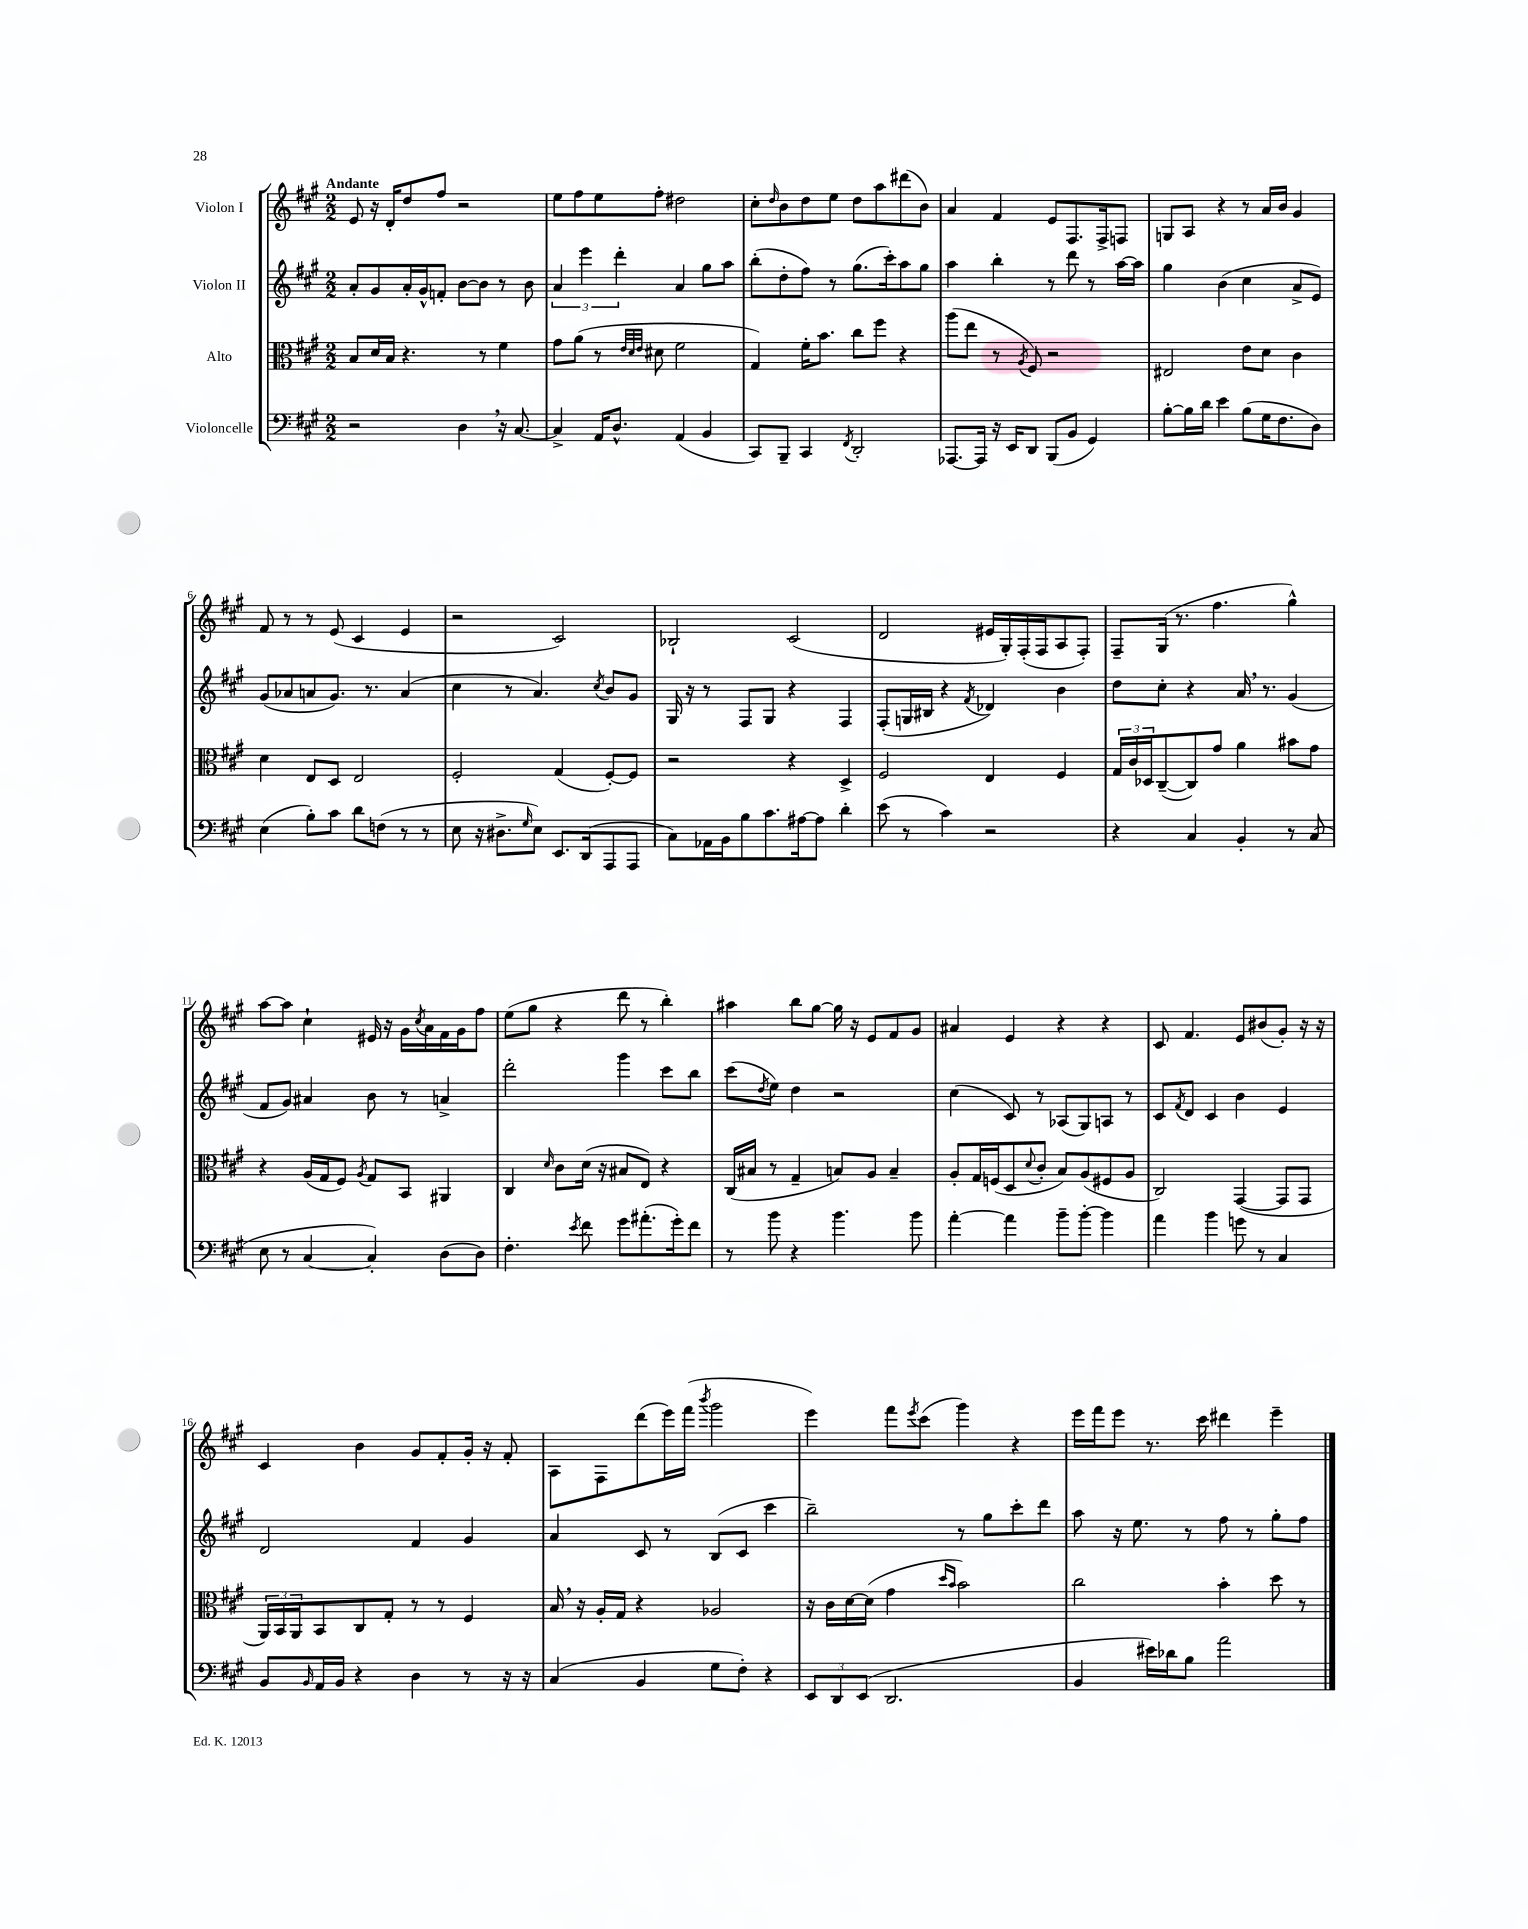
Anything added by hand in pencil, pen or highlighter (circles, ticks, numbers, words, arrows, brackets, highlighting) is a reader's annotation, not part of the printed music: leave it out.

**kern	**kern	**kern	**kern
*part4	*part3	*part2	*part1
*staff4	*staff3	*staff2	*staff1
*I"Violoncelle	*I"Alto	*I"Violon II	*I"Violon I
*clefF4	*clefC3	*clefG2	*clefG2
*k[f#c#g#]	*k[f#c#g#]	*k[f#c#g#]	*k[f#c#g#]
*M2/2	*M2/2	*M2/2	*M2/2
=1	=1	=1	=1
!	!	!	!LO:TX:a:B:t=Andante
2r	8B/L	8a'/L	8e/
.	16d/L	8g#/	16r
.	16B/JJ	.	16d'/KL
.	4.r	16a'/L	8dd/
.	.	16g#^^/J	.
.	.	8fn'/J	8ff#/J
4D,\	.	[8b\L	2r
.	8r	8b\J]	.
16r	4f#\	8r	.
[8.C#/	.	.	.
.	.	8b\	.
=2	=2	=2	=2
4C#^/]	8g#\L	6a/	8ee\L
.	(8a\J	.	8ff#\
.	.	6eee\	.
16AA/KL	8r	.	8ee\
8.D^^/J	.	.	.
.	.	6ddd'\	.
.	32qqe/LLL	.	.
.	32qqd/	.	.
.	32qqe/JJJ	.	.
.	8d#X\	.	8ff#'\J
(4AA/	2f#\	4a/	2dd#X\
4BB/	.	8gg#\L	.
.	.	8aa\J	.
=3	=3	=3	=3
8CC#/L)	4G#/)	(8bb'\L	8cc#'\L
.	.	.	16qqdd/
8BBB~/J	.	8dd'\	8b\
4CC#/	16f#'\KL	8ff#\J)	8dd\
.	8.b\J	.	.
.	.	8r	8ee\J
8qFF#/	.	.	.
2DD'/	8cc#\L	(8.gg#\L	8dd\L
.	8ff#\J	.	8aa\
.	.	16ccc#'\k)	.
.	4r	8aa\	(8ddd#X\
.	.	8gg#\J	8b\J)
=4	=4	=4	=4
[8.AAA-X/L	(8aa\L	4aa\	4a/
.	8ee\J	.	.
16AAA-/Jk]	.	.	.
16r	8r	4bb'\	4f#/
16EE/KL	.	.	.
.	8qA/	.	.
8DD/J	8F#/)	.	.
(8BBB/L	2r	8r	8e/L
8BB/J	.	8ddd\	8.F#/
4GG#/)	.	8r	.
.	.	.	16F#^/k
.	.	[16aa\LL	8Fn/J
.	.	16aa\JJ]	.
=5	=5	=5	=5
[8B'\L	2E#X/	4gg#\	8Gn/L
16B\L]	.	.	8A/J
16d\JJ	.	.	.
4e\	.	(4b\	4r
(8B\L	8e\L	4cc#\	8r
16G#\K	8d\J	.	16a/LL
8.F#\	.	.	16b/JJ
.	4c#\	8a^/L	4g#/
8D\J)	.	8e/J)	.
!!LO:LB:g=z
=6	=6	=6	=6
(4E\	4d\	(8g#/L	8f#/
.	.	8a-X/	8r
8B'\L)	8E/L	8an/	8r
8c#\J	8D/J	8.g#/J)	(8e/
8d\L	2E/	.	4c#/
.	.	8.r	.
(8Fn\J	.	.	.
8r	.	(4a/	4e/
8r	.	.	.
=7	=7	=7	=7
8E\	2F#'/	4cc#\	2r
16r	.	.	.
8.D#X^\L	.	.	.
.	.	8r	.
16qqG#/	.	.	.
8E\J)	.	4.a/)	.
8.EE/L	(4G#/	.	2c#/)
(16DD/k	.	.	.
.	.	8qcc#/	.
8AAA/	[8F#'/L)	8b/L	.
8AAA/J	8F#/J]	8g#/J	.
=8	=8	=8	=8
8C#\L)	2r	16G#/	2B-X`/
.	.	16r	.
16AA-X\L	.	8r	.
16BB\J	.	.	.
8B\	.	8F#/L	.
8.c#\	.	8G#/J	.
.	4r	4r	(2c#/
[16A#X\k	.	.	.
8A#\J]	.	.	.
4d'\	4D^/	4F#/	.
=9	=9	=9	=9
(8e\	2F#/	(8F#'/L	2d/
8r	.	16Gn/L	.
.	.	16B#X/JJ	.
4c#\)	.	4r	.
.	.	8qf#/	.
2r	4E/	4d-X/)	16e#X/LL
.	.	.	16G#'/)
.	.	.	(16F#'/
.	.	.	16F#/J
.	4F#/	4b\	8A/
.	.	.	8F#'/J)
=10	=10	=10	=10
4r	24G#/LL	8dd\L	8F#~/L
.	24c#/	.	.
.	24D-X/J	.	.
.	([8C#~/	8cc#'\J	(16G#/Jk
.	.	.	8.r
4C#/	8C#/])	4r	.
.	8g#/J	.	4.ff#\
4BB'/	4a\	16a,/	.
.	.	8.r	.
8r	8b#X\L	(4g#/	4gg#^^\)
(8C#/	8g#\J	.	.
!!LO:LB:g=z
=11	=11	=11	=11
8E\	4r	8f#/L	[8aa\L
8r	.	8g#/J)	8aa\J]
[4C#/	(16A/LL	4a#X/	4cc#`\
.	16G#/J	.	.
.	8F#/J)	.	.
.	8qA/	.	.
4C#'/])	8G#/L	8b\	16e#X/
.	.	.	16r
.	8BB/J	8r	16g#\LL
.	.	.	8qcc#/
.	.	.	16a\
(8D\L	4AA#X/	4an^/	16f#\
.	.	.	16g#\J
8D\J)	.	.	8ff#\J
=12	=12	=12	=12
4.F#'\	4C#/	2ddd'\	(8ee\L
.	.	.	8gg#\J
.	16qqd/	.	.
.	8c#\L	.	4r
8qe/	.	.	.
8f#\	(16d\Jk	.	.
.	16r	.	.
8g#\L	8B#X/L	4ggg#\	8ddd\
(8.a#X'\	8E/J)	.	8r
.	4r	8ccc#\L	4bb'\)
16g#'\k)	.	.	.
8f#\J	.	8bb\J	.
=13	=13	=13	=13
8r	(16C#/LL	(8ccc#\L	4aa#X\
.	16B#X/JJ	.	.
.	.	8qdd/	.
8b\	8r	8ee\J)	.
4r	4G#~/	4dd\	8bb\L
.	.	.	[8gg#\J
4.b\	8Bn/L)	2r	16gg#\]
.	.	.	16r
.	8A/J	.	8e/L
.	4B~/	.	8f#/
8b\	.	.	8g#/J
=14	=14	=14	=14
[4a'\	8A'/L	(4cc#\	4a#X/
.	16G#/L	.	.
.	(16Fn/J	.	.
4a\]	8D/	8c#/)	4e/
.	8qqd/	.	.
.	8c#'/J	8r	.
8b~\L	8B/L)	(8A-X/L	4r
[8b'\J	(8A/	8G#/)	.
4b\]	8F#X/	8An/J	4r
.	8A/J	8r	.
=15	=15	=15	=15
4a\	2C#/)	8c#/L	8c#/
.	.	8qf#/	.
.	.	8d/J	4.f#/
4b\	.	4c#/	.
8gn\	([4GG#/	4b\	8e/L
8r	.	.	(8b#X/
4C#/	8GG#/L]	4e/	8g#'/J)
.	8GG#/J	.	16r
.	.	.	16r
!!LO:LB:g=z
=16	=16	=16	=16
8BB/L	24AA/LL)	2d/	4c#/
.	24BB/	.	.
.	24AA/J	.	.
16qqBB/	.	.	.
16AA/L	8BB/	.	.
16BB/JJ	.	.	.
4r	8C#/	.	4b\
.	8G#'/J	.	.
4D\	8r	4f#/	8g#/L
.	8r	.	8f#'/
8r	4F#/	4g#/	16g#'/Jk
.	.	.	16r
16r	.	.	8f#'/
16r	.	.	.
=17	=17	=17	=17
(4C#/	16B,/	4a/	8A\L
.	16r	.	.
.	16A'/LL	.	8F#\
.	16G#/JJ	.	.
4BB/	4r	8c#/	(8ddd\
.	.	8r	16eee\L)
.	.	.	(16fff#\JJ
.	.	.	8qbbb/
8G#\L	2A-X/	(8B/L	2ggg#\
8F#'\J)	.	8c#/J	.
4r	.	4ccc#\	.
=18	=18	=18	=18
12EE/L	16r	2bb~\)	4eee\)
.	16c#\LL	.	.
12DD/	.	.	.
.	[16d\	.	.
(12EE/J	.	.	.
.	(16d\JJ]	.	.
2.DD/	4g#\	.	8fff#\L
.	.	.	8qeee/
.	.	.	(8ccc#\J
.	16qqdd/LL	.	.
.	16qqb/JJ	.	.
.	2b\)	8r	4ggg#\)
.	.	8gg#\L	.
.	.	8ccc#'\	4r
.	.	8ddd\J	.
=19	=19	=19	=19
4BB/	2cc#\	8aa\	16eee\LL
.	.	.	16fff#\J
.	.	16r	8eee\J
.	.	8.ee\	.
16e#X\LL)	.	.	8.r
16d-X\J	.	.	.
8B\J	.	8r	.
.	.	.	16ccc#\
2a\	4b'\	8ff#\	4ddd#X\
.	.	8r	.
.	8dd\	8gg#'\L	4eee~\
.	8r	8ff#\J	.
==	==	==	==
*-	*-	*-	*-
